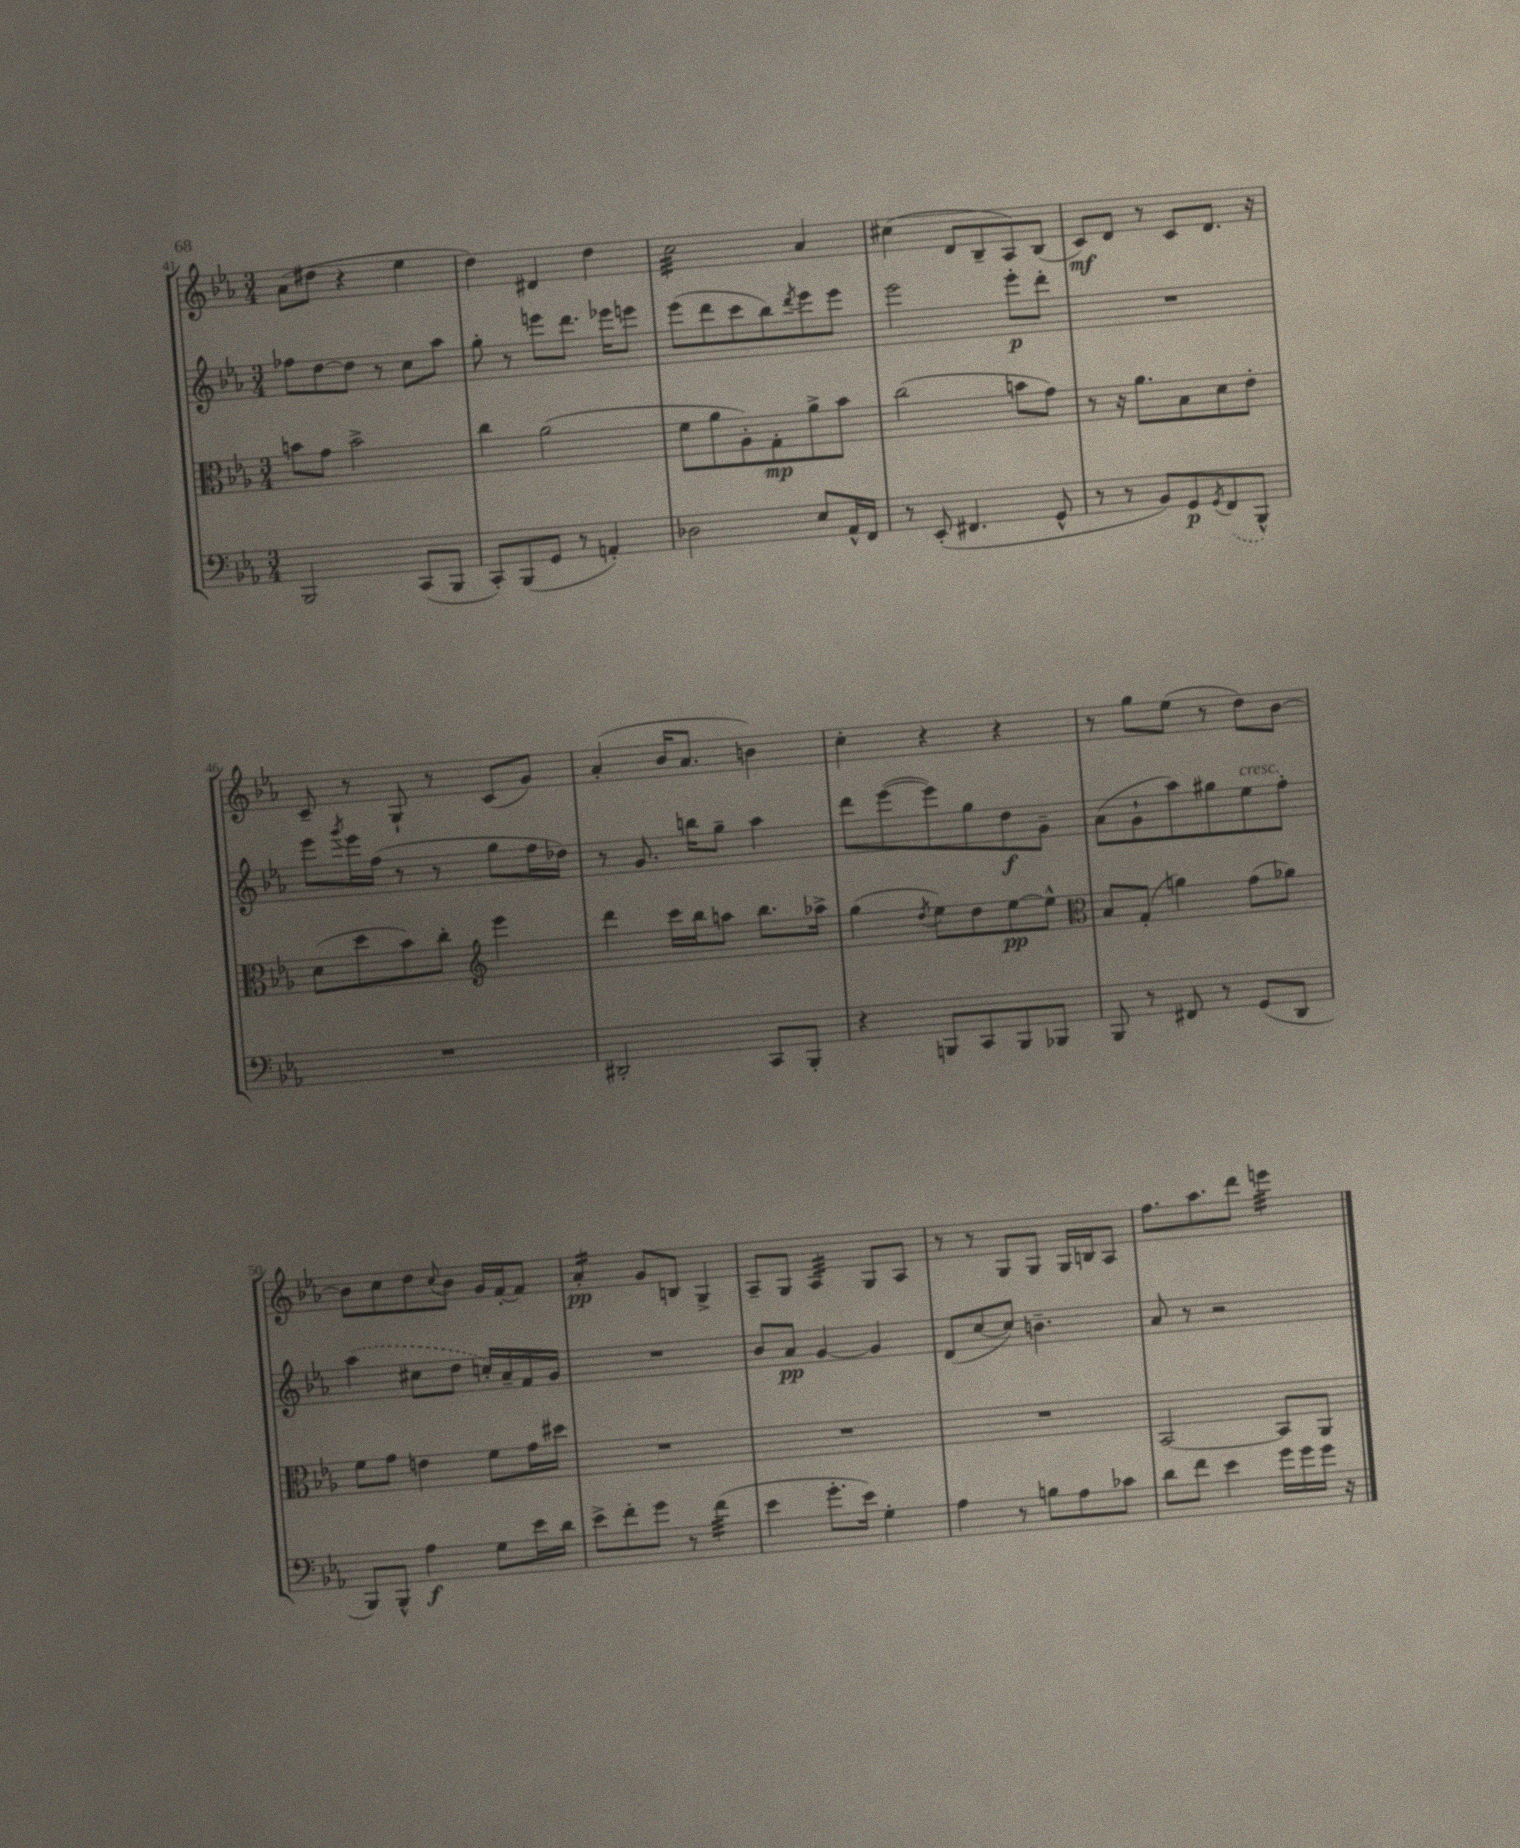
<<
\new StaffGroup <<
\new Staff = "s0" {
    \clef treble \key ees \major \numericTimeSignature \time 3/4
    aes'8( dis''8 r4 ees''4 |
    d''4) dis'4 d''4 |
    c''2:32 aes'4 |
    cis''4( d'8 bes8-- aes8) bes8( |
    c'8\mf) d'8 r8 c'8 d'8. r16 |
    c'8-- r8 g8-! r8 c'8( g'8) |
    aes'4-.( bes'16 aes'8. b'4) |
    c''4-. r4 r4 |
    r8 g''8 ees''8( r8 d''8) bes'8~ |
    bes'8 c''8 d''8 \appoggiatura { c''8 } bes'8 g'16 f'16~-. f'8 |
    aes'4:16-.\pp g'8 b8 g4-> |
    aes8-- g8 aes4:32 g8 aes8 |
    r8 r8 g8 g8 g16 b16 aes8 |
    f''8. aes''8. d'''8 e'''4:32 \bar "|." |
}
\new Staff = "s1" {
    \clef treble \key ees \major \numericTimeSignature \time 3/4
    fes''8 d''8~ d''8 r8 c''8 aes''8 |
    g''8-. r8 e'''8 d'''8. ees'''16 e'''8 |
    ees'''8( d'''8 c'''8 bes''8) \acciaccatura { d'''8 } ees'''8 ees'''8 |
    ees'''2 ees'''8-.\p d'''8-. |
    R2. |
    ees'''8 \acciaccatura { g'''8 } ees'''16 f''16( r8 r8 g''8 f''16 des''16) |
    r8 g'8. b''16 g''8-- aes''4 |
    d'''8 ees'''8~( ees'''8) g''8 d''8\f g'8-- |
    aes'8( g'8-! aes''8) gis''8 ees''8^\markup { \italic "cresc." } f''8-. |
    \once \slurDashed aes''4( cis''8 d''8 c''16-.) aes'16-- f'16 g'16 |
    R2. |
    bes'8 aes'8\pp g'4~ g'4 |
    d'8( c''8~ c''8) b'4.-- |
    aes'8 r8 r2 \bar "|." |
}
\new Staff = "s2" {
    \clef alto \key ees \major \numericTimeSignature \time 3/4
    b'8 g'8 b'2-> |
    c''4 aes'2( |
    f'8 aes'8 aes8-.) g8-.\mp aes'8-> bes'8 |
    c''2( b'8 g'8) |
    r8 r16 aes'8. bes8 d'8 ees'8-. |
    d'8( d''8 bes'8) c''8-. \clef treble ees'''4 |
    d'''4 c'''16 bes''16 a''8 bes''8. aes''16-> |
    g''4( \acciaccatura { d''8 } ees''8) d''8 ees''8~\pp ees''8-^ |
    \clef alto bes8 g8-.( a'4) g'8( aes'8) |
    f'8 g'8 e'4 f'8 g'16 dis''16 |
    R2. |
    R2. |
    R2. |
    bes,2~ bes,8 aes,8 \bar "|." |
}
\new Staff = "s3" {
    \clef bass \key ees \major \numericTimeSignature \time 3/4
    bes,,2 c,8( bes,,8 |
    c,8-.) bes,,8( g,8 r8 a,4-.) |
    des2 ees8 aes,16-^ f,16 |
    r8 ees,8-.( fis,4. g,8-^ |
    r8 r8 bes,8) g,8\p \acciaccatura { g,8 } \once \slurDashed f,8( bes,,8-^) |
    R2. |
    dis,2-. c,8 bes,,8-. |
    r4 b,,8 c,8 b,,8 bes,,8 |
    bes,,8 r8 fis,8 r8 g,8( d,8 |
    bes,,8) bes,,8-^ aes4\f g8 ees'16 d'16 |
    ees'8-> f'8-. g'8 r8 f'4:32( |
    ees'4 g'8.-. ees'16) g4-. |
    aes4 r8 b8 aes8 ces'8 |
    d'8 f'8 ees'4 g'16 g'16 g'16 r16 \bar "|." |
}
>>
>>
\layout { \context { \Score currentBarNumber = #41 } }
